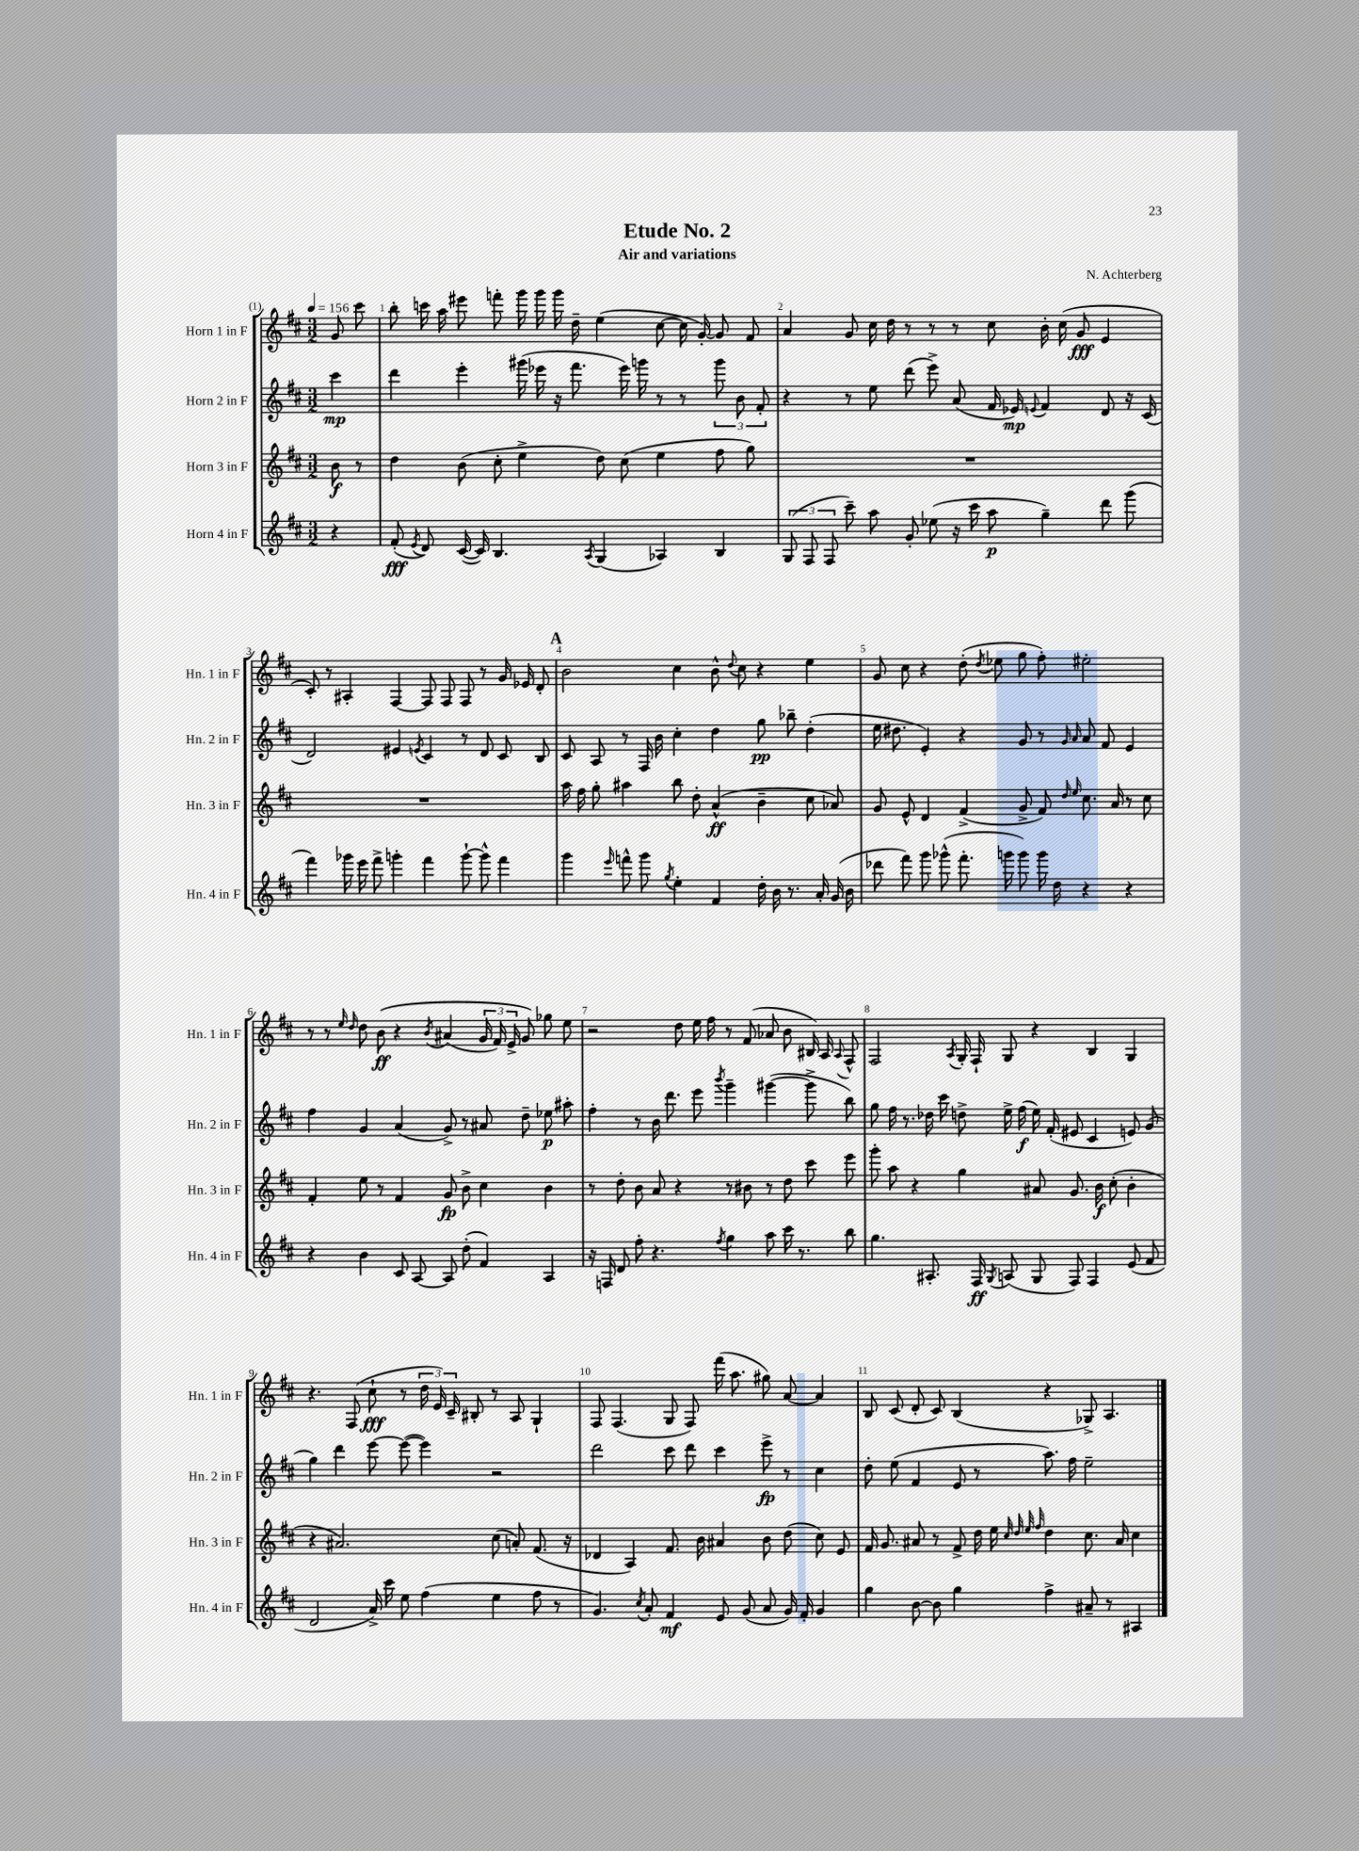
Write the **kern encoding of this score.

**kern	**kern	**kern	**kern
*staff4	*staff3	*staff2	*staff1
*clefG2	*clefG2	*clefG2	*clefG2
*k[f#c#]	*k[f#c#]	*k[f#c#]	*k[f#c#]
*M3/2	*M3/2	*M3/2	*M3/2
*MM156	*MM156	*MM156	*MM156
4r	8b\	4ccc#\	8g/
.	8r	.	8ccc#\
=	=	=	=
(8f#'/	4dd\	4ddd\	8bb'\
8qe/	.	.	.
8d/)	.	.	16ccc\
.	.	.	16aa\
([16c#/	(8b\	4eee'\	8eee#\
16c#/])	.	.	.
4.B/	8cc#'\	.	8fff'\
.	4ee^\	(16ggg#\	16ggg\
.	.	16eee-\	16ggg\
.	.	16r	16ggg\
.	.	8.fff#\	16dd~\
8qA/	.	.	.
(4G/	8dd\)	.	(4ee\
.	(8cc#\	16eee-\)	.
.	.	16ggg\	.
4A-/)	4ee\	8r	[8cc#\
.	.	8r	16cc#\]
.	.	.	[16g'/)
4B/	8ff#\	12ggg\	8g/]
.	.	12b\	.
.	8gg\)	.	8f#/
.	.	12f#'/	.
=	=	=	=
(12G/	1.r	4r	4a/
12F#/	.	.	.
12F#/	.	.	.
8ccc#~\)	.	8r	8g/
8aa\	.	8ee\	16cc#\
.	.	.	16dd\
8g'/	.	(8ddd\	8r
(8ee-\	.	8eee^\)	8r
16r	.	(8a/	8r
16ccc#\	.	.	.
8aa\	.	16f#/	8cc#\
.	.	16e-/)	.
.	.	8qqe/	.
4gg~\)	.	4f#/	16b'\
.	.	.	(16cc#\
.	.	.	8g/
8ddd\	.	8d/	4e/
(8ggg\	.	16r	.
.	.	(16c#/	.
=	=	=	=
4fff#\)	1.r	2d/)	8c#'/)
.	.	.	8r
16ggg-\	.	.	4A#'/
16eee\	.	.	.
8fff#^\	.	.	.
4ggg'\	.	4e#/	[4F#/
.	.	8qe/	.
4fff#\	.	4c#/	8F#/]
.	.	.	8F#/
[8ggg`\	.	8r	8F#/
8ggg^^\]	.	8d/	8r
4fff#\	.	8c#/	16g/
.	.	.	16e-/
.	.	8B/	8d'/
=	=	=	=
4ggg\	16aa\	8c#/	2b\
.	16ff#\	.	.
.	8gg'\	8A/	.
16qqeee/	.	.	.
8fff^^\	4aa#\	8r	.
8ggg\	.	16F#/	.
.	.	16b\	.
8qgg/	.	.	.
4ee'\	8bb\	4cc#'\	4cc#\
.	8dd'\	.	.
4f#/	(4a^^/	4dd\	8b^^\
.	.	.	8qqdd/
.	.	.	8cc#\
16dd'\	4b~\	8gg\	4r
16b\	.	.	.
8.r	.	8bb-~\	.
.	8cc#\	(4dd'\	4ee\
16a'/	.	.	.
(16g/	8a-/)	.	.
16b\	.	.	.
=	=	=	=
8ddd-\	8g/	16ee\	8g/
.	.	8.dd#\	.
8fff#\)	8e^^/	.	8cc#\
8ggg\	4d/	4e'/)	4r
(8ggg-^^\	.	.	.
8.fff#'\	(4f#^/	4r	(8dd'\
.	.	.	8qdd/
.	.	.	8ee-\
16ggg\	.	.	.
8ggg\)	8g^/	8g/	8gg\
16ggg\	8f#/)	8r	8ff#'\)
16dd\	.	.	.
.	16qqdd/	16qqg/	.
.	16qqee/	16qqa/	.
4r	8.cc#\	8a/	2ee#'\
.	.	8f#/	.
.	16a/	.	.
4r	8r	4e/	.
.	8cc#\	.	.
=	=	=	=
4r	4f#'/	4ff#\	8r
.	.	.	8r
.	.	.	16qqee/
.	.	.	16qqdd/
4b\	8ee\	4g/	8dd\
.	8r	.	&(8b\
8c#/	4f#/	(4a/	4r
[8A/	.	.	.
.	.	.	8qb/
8A/]	8g/	8g^/)	(4a#/
(8dd'\	8b^\	8r	.
4f#/)	4cc#\	8a#/	24g/
.	.	.	24f#/)
.	.	.	24e^/
.	.	8dd~\	8g/&)
4A/	4b\	8ee-\	8gg-\
.	.	8aa#'\	8ee\
=	=	=	=
16r	8r	4ff#'\	2r
16F/	.	.	.
8d/	8dd'\	.	.
8ff#'\	8b\	8r	.
4.r	8a/	16b\	.
.	.	8.ddd\	.
.	4r	.	8dd\
.	.	8eee\	16ee\
.	.	.	16ff#\
8qff#/	.	8qbbb/	.
4gg\	8r	4ggg~\	8r
.	8b#\	.	(8f#/
8aa\	8r	([4ggg#\	8a-/
16ccc#\	8dd\	.	8b\
8.r	.	.	.
.	8ccc#\	8ggg#^\]	16B#/)
.	.	.	16A/
.	.	.	8qqA/
8bb\	8eee\	8bb\)	8F#^^/
=	=	=	=
4.gg\	8ggg'\	8gg\	2F#/
.	8aa\	16ff#\	.
.	.	8.r	.
.	4r	.	.
8.A#'/	.	16dd-\	.
.	.	16ccc#\	.
.	.	.	8qA/
.	4gg\	8dd^\	16G'/
16F#/	.	.	16F#`/
8qG/	.	.	.
(8A/	.	16ee^\	8G/
.	.	(16ff#\	.
8G/	8a#/	16ee\)	4r
.	.	(16f#'/	.
8F#/)	8.g/	8e#/	.
4F#/	.	4c#/	4B/
.	16b\	.	.
.	(8cc#'\	.	.
(8e/	4b'\	8e/)	4G/
8f#/	.	(8g/	.
=	=	=	=
2d/	4r	4gg\)	4.r
.	2.a#/)	4ddd\	.
.	.	.	(8F#/
16a^/)	.	[8eee\	8cc#`\
16ccc#\	.	.	.
8ee\	.	(8eee\_	8r
(4ff#\	.	4eee\])	24dd\
.	.	.	24e/)
.	.	.	24c#~/
.	.	.	8B#'/
4ee\	(8cc#\	2r	8r
.	8a'/)	.	8A/
8ff#\	(8.f#/	.	4G`/
8r	.	.	.
.	16r	.	.
=	=	=	=
4.g/)	4d-/	2ddd\	8F#/
.	.	.	(4.F#/
.	4A/)	.	.
8qcc#/	.	.	.
8a'/	.	.	.
4f#/	8.f#/	8ccc#\	8G/
.	.	8ddd\	8F#/)
.	16b\	.	.
8e/	4a#/	4ccc#\	(16fff#\
.	.	.	8.aa\
(8g/	.	.	.
8a/	8b\	8eee^\	8gg#\)
16g/)	(8dd\	8r	[8a/
16f#'/	.	.	.
4g/	8cc#\)	4cc#\	4a/]
.	8e/	.	.
=	=	=	=
4gg\	16f#/	8dd'\	8B/
.	8.g/	.	.
.	.	(8ee\	(8c#/
[8b\	8a#/	4f#/	8d'/
8b\]	8r	.	8c#/)
4gg\	8f#^/	8e/	(4B/
.	16dd\	8r	.
.	16ee\	.	.
.	32qqcc#/	.	.
.	32qqdd/	.	.
.	32qqee/	.	.
.	32qqff#/	.	.
4ff#^\	4dd\	8.aa\)	4r
.	.	16ff#\	.
8a#~/	8.cc#\	2ee~\	8G-^/)
8r	.	.	4.A/
.	16a#/	.	.
4A#/	4cc#\	.	.
==	==	==	==
*-	*-	*-	*-
